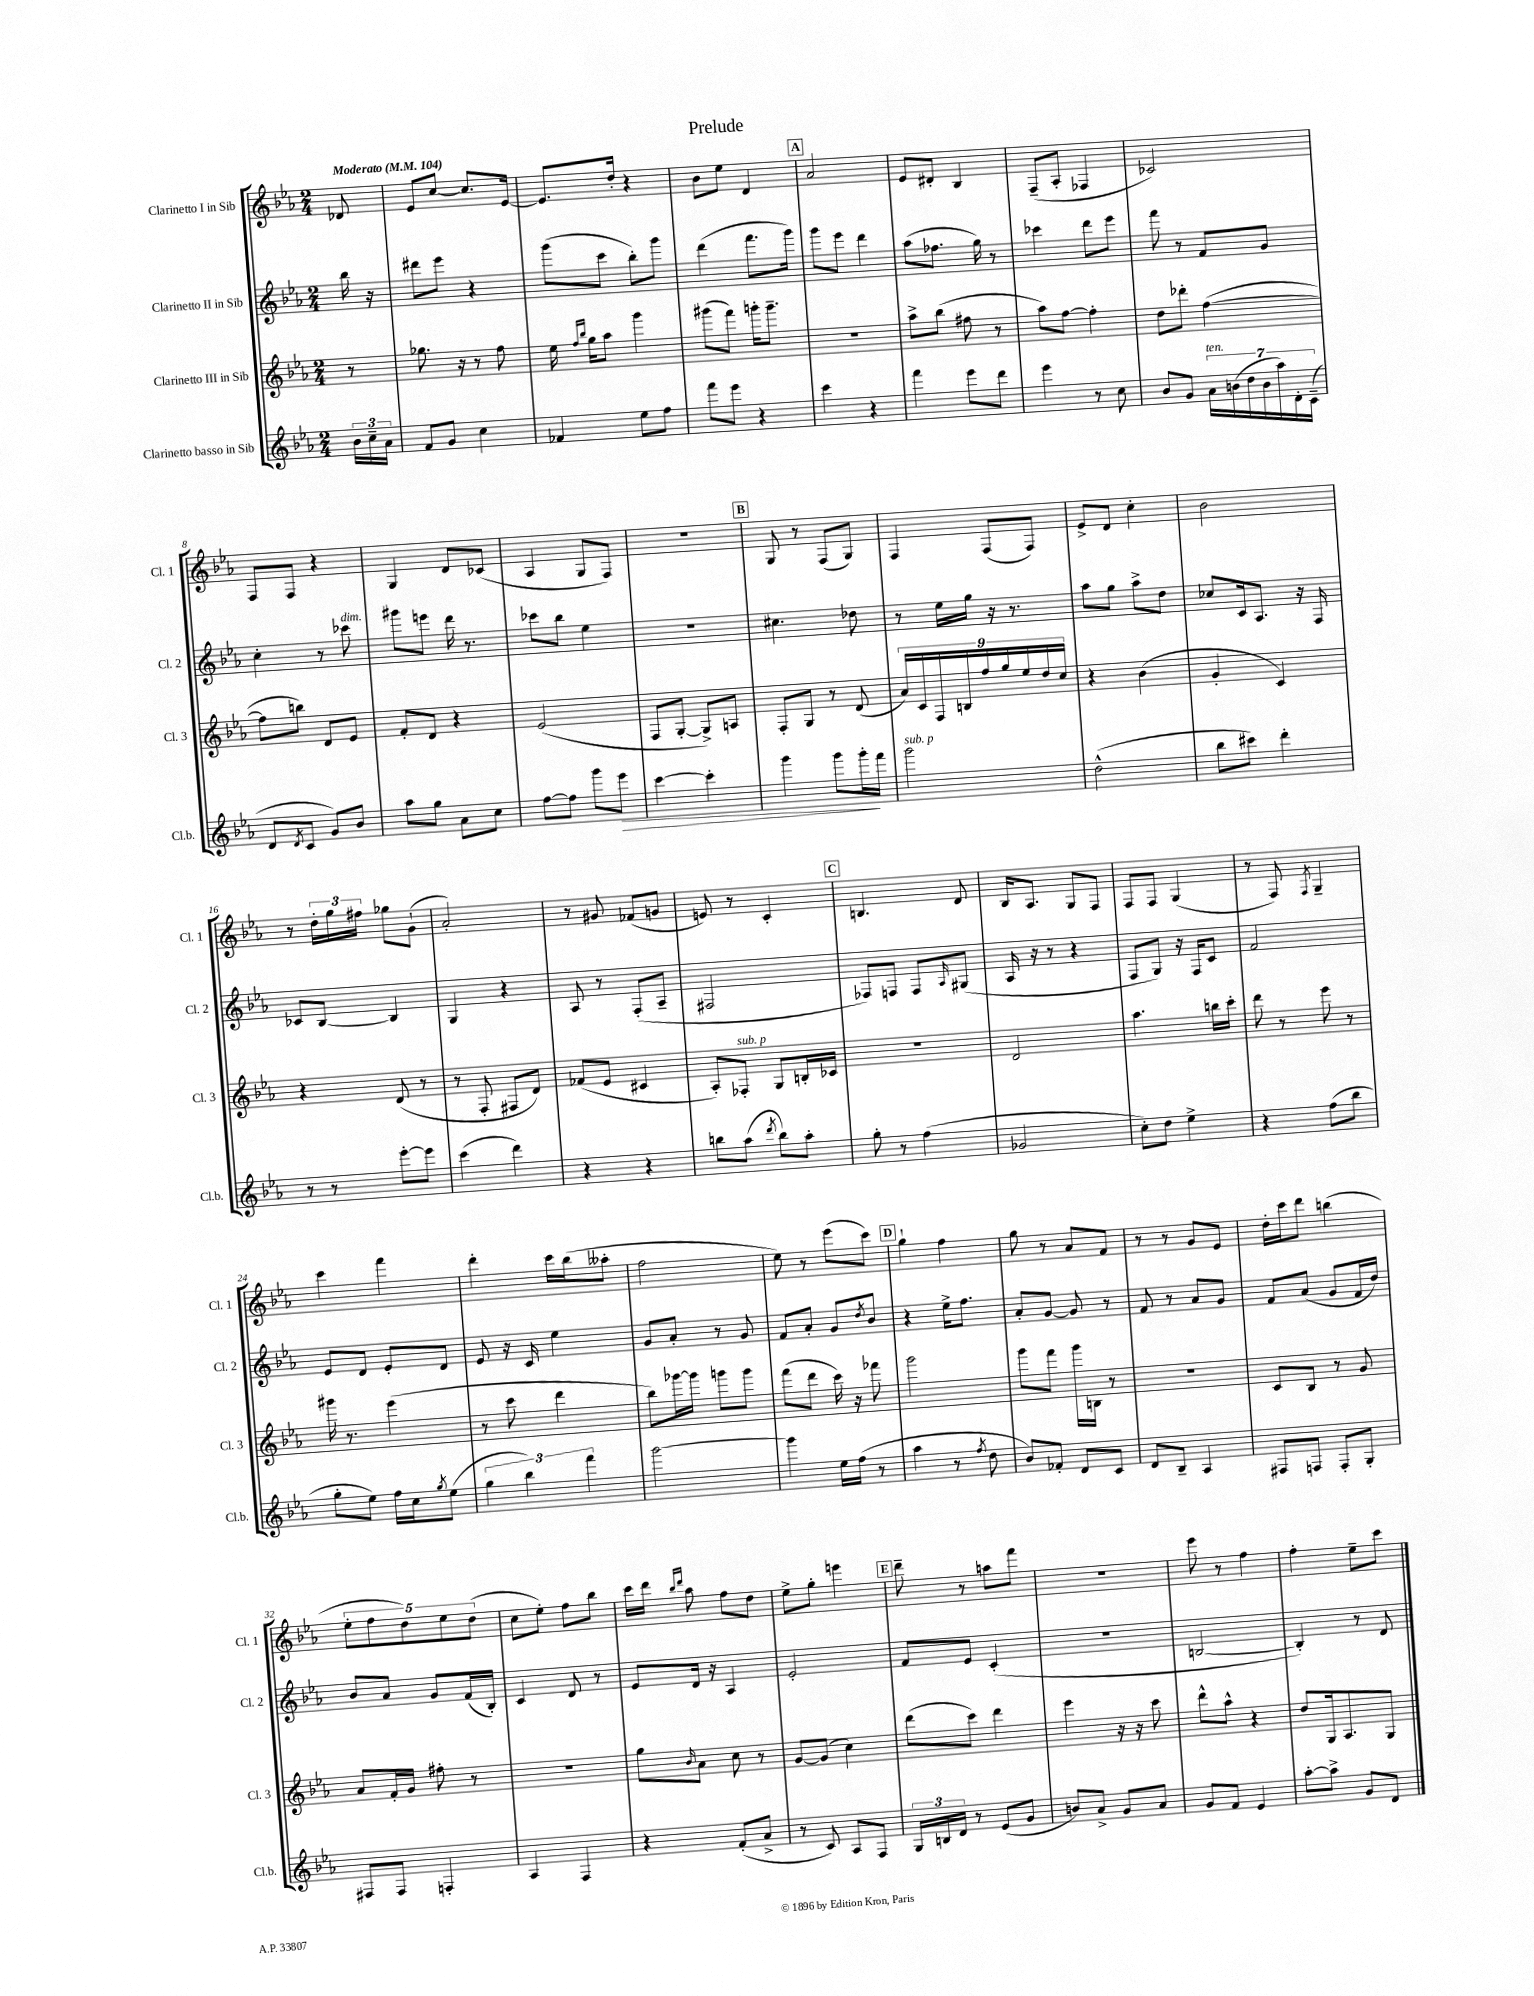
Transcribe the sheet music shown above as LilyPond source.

\header { title = "Prelude" }
<<
\new StaffGroup <<
\new Staff = "s0" \with { instrumentName = "Clarinetto I in Sib" shortInstrumentName = "Cl. 1" } {
    \clef treble \key ees \major \numericTimeSignature \time 2/4 \partial 8 \tempo "Moderato" 4 = 104
    des'8 |
    ees'8 c''8~ c''8. ees'16~ |
    ees'8. d''16-. r4 |
    bes'8 ees''8 d'4 |
    \mark \markup { \box "A" } aes'2 |
    ees'8 dis'8-. bes4 |
    f8--( aes8-. fes4 |
    ces'2) |
    f8 f8 r4 |
    g4 d'8 ces'8( |
    aes4 g8 f8) |
    r2 |
    \mark \markup { \box "B" } g8 r8 f8( g8) |
    f4 f8( f8) |
    ees'8-> d'8 c''4-. |
    bes'2 |
    r8 \tuplet 3/2 { d''16-. g''16 fis''16 } ges''8 g'8-!( |
    aes'2-.) |
    r8 gis'8 fes'8( g'8 |
    e'8) r8 c'4-. |
    \mark \markup { \box "C" } b4. d'8 |
    bes16 aes8. g8 f8 |
    f8 f8 g4( |
    r8 f8) \acciaccatura { f8 } g4-- |
    c'''4 f'''4 |
    d'''4-. c'''16 bes''16( aeses''8-. |
    f''2 |
    ees''8) r8 ees'''8( c'''8) |
    \mark \markup { \box "D" } g''4-! f''4 |
    g''8 r8 aes'8 f'8 |
    r8 r8 g'8 ees'8 |
    d''16-. c'''16 d'''8 b''4( |
    \tuplet 5/4 { ees''8-. f''8 d''8) ees''8 d''8( } |
    c''8 ees''8-.) f''8 bes''8 |
    c'''16 d'''16 \grace { bes''16 d'''16 } aes''8 f''8 d''8 |
    ees''8-> g''8-. e'''4 |
    \mark \markup { \box "E" } d'''8-- r8 a''8 f'''8 |
    r2 |
    ees'''8 r8 f''4 |
    f''4-. ees''8-- c'''8 \bar "|." |
}
\new Staff = "s1" \with { instrumentName = "Clarinetto II in Sib" shortInstrumentName = "Cl. 2" } {
    \clef treble \key ees \major \numericTimeSignature \time 2/4 \partial 8
    bes''16 r16 |
    dis'''8 ees'''8 r4 |
    g'''8( c'''8 bes''8-.) g'''8 |
    d'''4( f'''8. g'''16) |
    \mark \markup { \box "A" } g'''8 ees'''8 d'''4 |
    aes''8( fes''8. g''16) r8 |
    ces'''4 d'''8 ees'''8 |
    f'''8 r8 f'8 g'8 |
    c''4-. r8 ces'''8^\markup { \italic "dim." } |
    gis'''8 e'''8 d'''16 r8. |
    ces'''8 bes''8 ees''4 |
    R2 |
    \mark \markup { \box "B" } cis''4. des''8 |
    r8 ees''16 g''16 r16 r8. |
    aes''8 g''8 aes''8-> d''8 |
    ces''8 c'16 aes8. r16 f16 |
    ces'8 bes8~ bes4 |
    g4 r4 |
    aes8 r8 f8-.( aes8-- |
    fis2 |
    \mark \markup { \box "C" } fes8) f8 f8 \grace { aes16 } gis8( |
    aes16 r16 r8 r4 |
    f8 g8) r16 f16 c'8 |
    f'2 |
    ees'8 d'8 ees'8-. d'8 |
    ees'8 r16 c'16 ees''4 |
    g'8 aes'8-. r8 g'8 |
    f'8 aes'8-. g'8 \acciaccatura { d''8 } bes'8 |
    \mark \markup { \box "D" } r4 ees''16-> f''8. |
    aes'8-. g'8~ g'8 r8 |
    f'8 r8 aes'8 g'8 |
    f'8 aes'8( g'8 f'16 d''16) |
    bes'8 aes'8 g'8 f'16( bes16-.) |
    c'4 d'8 r8 |
    ees'8 d'16 r16 aes4 |
    ees'2-. |
    \mark \markup { \box "E" } f'8 ees'8 c'4-.( |
    R2 |
    b2~ |
    b4-.) r8 d'8 \bar "|." |
}
\new Staff = "s2" \with { instrumentName = "Clarinetto III in Sib" shortInstrumentName = "Cl. 3" } {
    \clef treble \key ees \major \numericTimeSignature \time 2/4 \partial 8
    r8 |
    ges''8. r16 r8 f''8 |
    ees''16 \grace { f''16 bes''16 } g''16 aes''8 g'''4 |
    gis'''8( f'''8) g'''16-. g'''8.-- |
    \mark \markup { \box "A" } R2 |
    aes''8-> bes''8( fis''8 r8 |
    aes''8) f''8~ f''4-. |
    d''8 des'''8-. f''4~( |
    f''8 b''8) d'8 ees'8 |
    f'8-. d'8 r4 |
    ees'2( |
    f8 g8~-. g8->) a8 |
    \mark \markup { \box "B" } f8-. g8 r8 d'8( |
    \tuplet 9/8 { aes'16) c'16 f16 b16 f''16 g''16 ees''16 d''16 c''16 } |
    r4 bes'4( |
    g'4-. c'4) |
    r4 d'8( r8 |
    r8 f8-. fis8 d'8) |
    fes'8( ees'8 cis'4 |
    aes8-.) fes8-.^\markup { \italic "sub. p" } g8 b16-. ces'16 |
    \mark \markup { \box "C" } r2 |
    d'2 |
    aes''4. b''16 c'''16-. |
    d'''8 r8 ees'''8 r8 |
    gis'''16 r8. ees'''4( |
    r8 c'''8 d'''4 |
    bes''8) ges'''16~ ges'''16 g'''8 g'''8 |
    f'''8( d'''8 c'''16) r16 fes'''8 |
    \mark \markup { \box "D" } g'''2 |
    g'''8 f'''8 g'''16 b16 r8 |
    r2 |
    c'8 bes8 r8 g'8 |
    aes'8 f'16-. g'16 fis''8-. r8 |
    R2 |
    g''8 \grace { bes'16 } aes'8 c''8 r8 |
    g'8~ g'8( c''4) |
    \mark \markup { \box "E" } d'''8( c'''8) d'''4 |
    ees'''4 r16 r16 c'''8 |
    d'''8-^ aes''8-^ r4 |
    d''8 g16 aes8. g8 \bar "|." |
}
\new Staff = "s3" \with { instrumentName = "Clarinetto basso in Sib" shortInstrumentName = "Cl.b." } {
    \clef treble \key ees \major \numericTimeSignature \time 2/4 \partial 8
    \tuplet 3/2 { bes'16 c''16-- aes'16 } |
    f'8 g'8 c''4 |
    fes'4 ees''8 f''8 |
    f'''8 ees'''8 r4 |
    \mark \markup { \box "A" } c'''4 r4 |
    f'''4 ees'''8 d'''8 |
    ees'''4 r8 c''8 |
    bes'8 g'8 \tuplet 7/4 { aes'16^\markup { \italic "ten." } b'16( d''16 b'16 aes''16) d'16-. c'16--( } |
    d'8 \acciaccatura { d'8 } c'8 g'8) bes'8 |
    aes''8 g''8 aes'8 c''8 |
    f''8~ f''8 g'''8 ees'''8\> |
    c'''4~ c'''4-. |
    \mark \markup { \box "B" } g'''4 g'''8 g'''16-.\! f'''16 |
    g'''2^\markup { \italic "sub. p" } |
    d''2-^( |
    bes''8 cis'''8) d'''4-. |
    r8 r8 ees'''8~-. ees'''8 |
    c'''4( d'''4) |
    r4 r4 |
    b''8 aes''8( \acciaccatura { d'''8 } b''8) aes''8-. |
    \mark \markup { \box "C" } g''8-. r8 f''4( |
    ges'2 |
    c''8-.) d''8 ees''4-> |
    r4 f''8( bes''8 |
    g''8-. ees''8) f''16 c''16 \acciaccatura { g''8 } ees''8( |
    \tuplet 3/2 { g''4 bes''4) f'''4 } |
    g'''2~ |
    g'''4 ees''16 f''16( r8 |
    \mark \markup { \box "D" } aes''4 r8 \acciaccatura { f''8 } d''8 |
    bes'8) fes'8-. d'8 c'8 |
    d'8 bes8-- aes4 |
    fis8 f8 f8-. g8-. |
    fis8 fis8 f4-. |
    aes4 f4 |
    r4 f'8-.( aes'8-> |
    r8 c'8) aes8 f8 |
    \mark \markup { \box "E" } \tuplet 3/2 { g16 b16 d'16 } r8 ees'8( g'8 |
    b'8) aes'8-> g'8 aes'8 |
    g'8 f'8 ees'4 |
    aes''8~-. aes''8-> g'8 d'8 \bar "|." |
}
>>
>>
